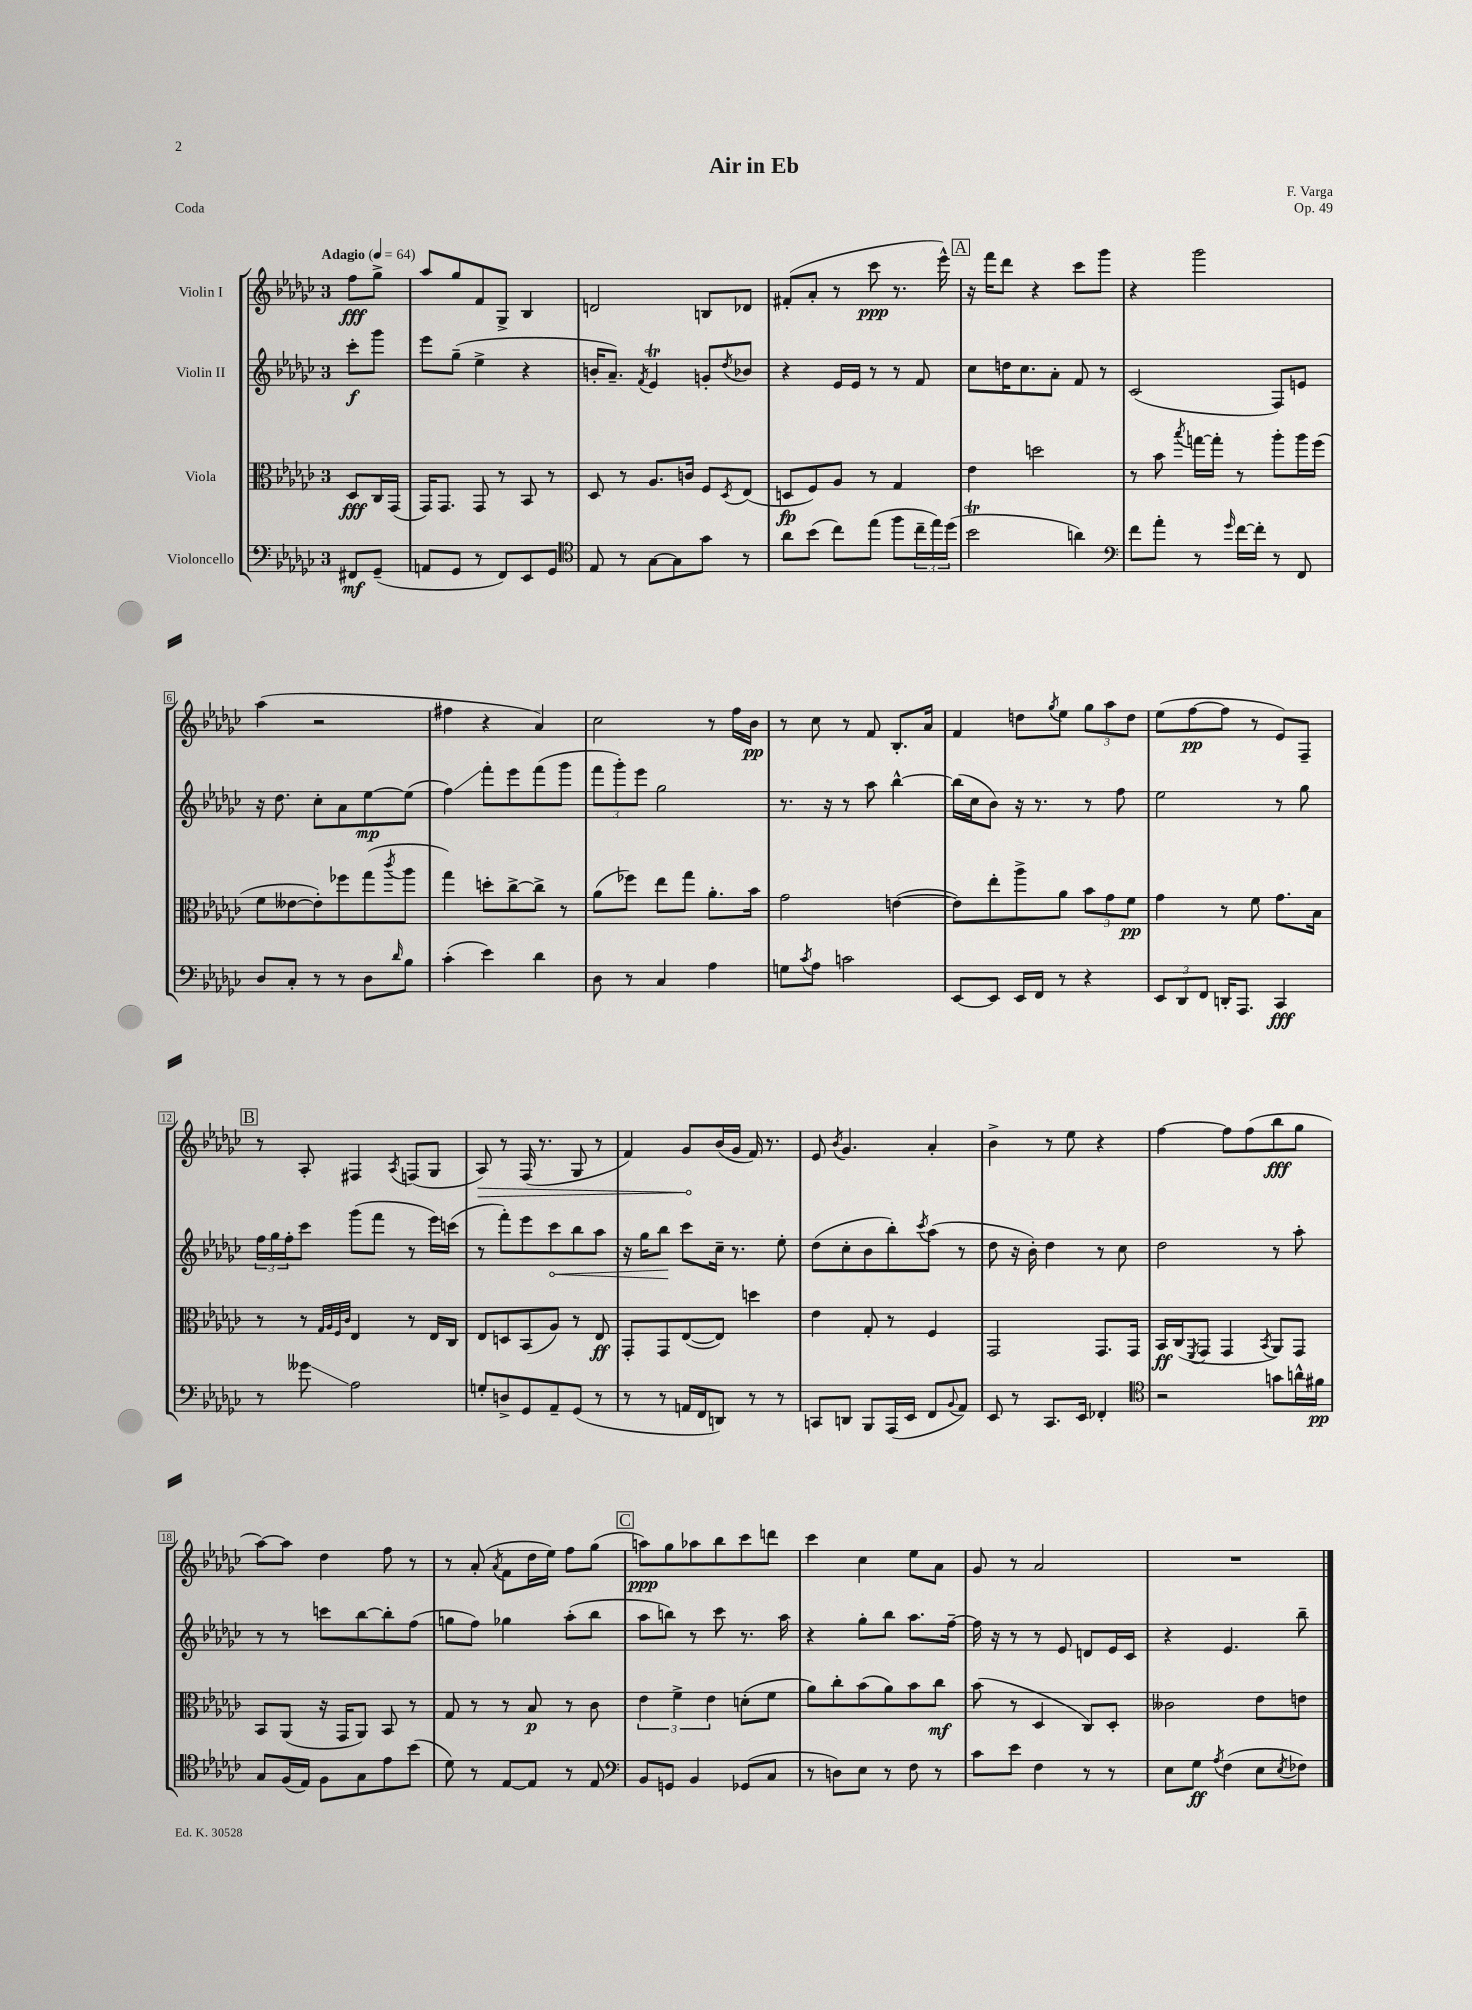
\header { title = "Air in Eb" composer = "F. Varga" opus = "Op. 49" piece = "Coda" }
<<
\new StaffGroup <<
\new Staff = "s0" \with { instrumentName = "Violin I" } {
    \clef treble \key ges \major \once \override Staff.TimeSignature.style = #'single-digit \time 3/4 \partial 4 \tempo "Adagio" 4 = 64
    f''8\fff ges''8-> |
    aes''8 ges''8 f'8 ges8-> bes4 |
    d'2 b8 des'8 |
    fis'8-.( aes'8-. r8 ces'''8\ppp r8. ees'''16-^) |
    \mark \markup { \box "A" } r16 f'''16 des'''8 r4 ces'''8 ges'''8 |
    r4 ges'''2 |
    aes''4( r2 |
    fis''4 r4 aes'4) |
    ces''2 r8 f''16 bes'16\pp |
    r8 ces''8 r8 f'8 bes8.-. aes'16 |
    f'4 d''8 \acciaccatura { ges''8 } ees''8 \tuplet 3/2 { ges''8 aes''8 d''8 } |
    ees''8( f''8~\pp f''8 r8 ees'8) f8-- |
    \mark \markup { \box "B" } r8 aes8-. fis4 \acciaccatura { aes8 } f8( ges8 |
    \once \override Hairpin.circled-tip = ##t aes8\>) r8 f16( r8. ges8 r8 |
    f'4) ges'8\! bes'16( ges'16 f'16) r8. |
    ees'8 \acciaccatura { bes'8 } ges'4. aes'4-. |
    bes'4-> r8 ees''8 r4 |
    f''4~ f''8 f''8( bes''8\fff ges''8 |
    aes''8~) aes''8 des''4 f''8 r8 |
    r8 aes'8-.( \acciaccatura { aes'8 } f'8 des''16 ees''16) f''8 ges''8( |
    \mark \markup { \box "C" } a''8\ppp) ges''8 aes''8 bes''8 ces'''8 d'''8 |
    ces'''4 ces''4 ees''8 aes'8 |
    ges'8 r8 aes'2 |
    R2. \bar "|." |
}
\new Staff = "s1" \with { instrumentName = "Violin II" } {
    \clef treble \key ges \major \once \override Staff.TimeSignature.style = #'single-digit \time 3/4 \partial 4
    ces'''8-.\f ges'''8 |
    ees'''8 ges''8--( ees''4-> r4 |
    b'16-. aes'8.--) \acciaccatura { f'8 } ees'4\trill g'8-. \acciaccatura { des''8 } bes'8 |
    r4 ees'16 ees'16 r8 r8 f'8 |
    \mark \markup { \box "A" } ces''8 d''16 ces''8. aes'8-. f'8 r8 |
    ces'2( f8) e'8 |
    r16 des''8. ces''8-. aes'8 ees''8~\mp ees''8( |
    f''4\glissando) f'''8-. ees'''8 f'''8( ges'''8 |
    \tuplet 3/2 { f'''8 ges'''8-.) ees'''8 } ges''2 |
    r8. r16 r8 aes''8 bes''4~-^ |
    bes''16( ces''16 bes'8) r16 r8. r8 f''8 |
    ees''2 r8 ges''8 |
    \mark \markup { \box "B" } \tuplet 3/2 { f''16 ges''16 f''16-. } ces'''8 ges'''8( f'''8 r8 ees'''16) c'''16( |
    r8 f'''8-.) ees'''8 \once \override Hairpin.circled-tip = ##t ces'''8\< bes''8 aes''8 |
    r16 ges''16 bes''8\! ces'''8 ces''16-- r8. ees''8-. |
    des''8( ces''8-. bes'8 bes''8-.) \acciaccatura { ces'''8 } aes''8( r8 |
    des''8 r16 bes'16-.) des''4 r8 ces''8 |
    des''2 r8 aes''8-. |
    r8 r8 c'''8 bes''8~ bes''8-. f''8( |
    g''8 f''8) ges''4 aes''8-.( bes''8 |
    \mark \markup { \box "C" } aes''8 b''8) r8 ces'''8 r8. aes''16 |
    r4 ges''8-. bes''8 aes''8. f''16~-- |
    f''16 r16 r8 r8 ees'8 d'8 ees'16 ces'16 |
    r4 ees'4. bes''8-- \bar "|." |
}
\new Staff = "s2" \with { instrumentName = "Viola" } {
    \clef alto \key ges \major \once \override Staff.TimeSignature.style = #'single-digit \time 3/4 \partial 4
    des8\fff ces16 ges,16( |
    ges,16) ges,8. ges,8 r8 bes,8 r8 |
    des8 r8 aes8. c'16 f8 \acciaccatura { des8 } ees8( |
    d8\fp f8) aes8 r8 ges4 |
    \mark \markup { \box "A" } ees'4 d''2 |
    r8 bes'8 \acciaccatura { bes''8 } g''16~ g''16-. r8 aes''8-. aes''16 f''16( |
    f'8 eeses'8~ eeses'8-.) fes''8 ges''8( \acciaccatura { ces'''8 } aes''8 |
    ges''4) d''8-. ces''8~-> ces''8-> r8 |
    aes'8( fes''8) ees''8 ges''8 aes'8.-. bes'16 |
    ges'2 e'4~( |
    e'8) ees''8-. aes''8-> aes'8 \tuplet 3/2 { bes'8 ges'8 f'8\pp } |
    ges'4 r8 f'8 ges'8. bes16 |
    \mark \markup { \box "B" } r8 r8 \grace { ges32 aes32 f32 ces'32 } ees4 r8 ees16 ces16 |
    ees8 d8 bes,8( aes8) r8 ees8\ff |
    ges,8-. ges,8 ees8~( ees8) d''4 |
    ees'4 ges8-. r8 f4 |
    ges,2 ges,8. ges,16 |
    bes,16\ff ces16( \acciaccatura { f,8 } ges,8 ges,4 \acciaccatura { bes,8 } aes,8) ges,8 |
    bes,8 aes,8( r16 ges,16 aes,8) bes,8 r8 |
    ges8 r8 r8 bes8\p r8 ces'8 |
    \mark \markup { \box "C" } \tuplet 3/2 { ees'4 f'4-> ees'4 } d'8-.( f'8 |
    aes'8) ces''8-. bes'8( aes'8) bes'8 ces''8\mf |
    bes'8( r8 des4 ces8) des8-. |
    ceses'2 ees'8 e'8 \bar "|." |
}
\new Staff = "s3" \with { instrumentName = "Violoncello" } {
    \clef bass \key ges \major \once \override Staff.TimeSignature.style = #'single-digit \time 3/4 \partial 4
    fis,8\mf ges,8--( |
    a,8 ges,8 r8 f,8) ees,8 ges,8 |
    \clef tenor ees8 r8 ges8~ ges8 ges'8 r8 |
    aes'8 bes'8( ces''8) ees''8( f''8 \tuplet 3/2 { ces''16-- ees''16) des''16( } |
    \mark \markup { \box "A" } bes'2\trill a'4) |
    \clef bass f'8 aes'8-. r8 \grace { ges'16 } f'16~ f'16-. r8 f,8 |
    des8 ces8-. r8 r8 des8 \grace { des'16 } bes8 |
    ces'4-.( ees'4) des'4 |
    des8 r8 ces4 aes4 |
    g8 \acciaccatura { ces'8 } aes8 c'2 |
    ees,8~ ees,8 ees,16 f,16 r8 r4 |
    \tuplet 3/2 { ees,8 des,8 f,8 } d,16-. aes,,8. ces,4\fff |
    \mark \markup { \box "B" } r8 geses'8\glissando aes2 |
    g8-. d8-> ges,8 aes,8-- ges,8( r8 |
    r8 r8 a,16 f,16 d,8) r8 r8 |
    c,8 d,8 bes,,8 aes,,16( ees,16 f,8 \appoggiatura { bes,8 } aes,8) |
    ees,8 r8 ces,8. ees,16 fes,4-. |
    \clef tenor r2 g'8 a'16-^ fis'16\pp |
    ges8 f16( ees16) f8 ges8 ees'8 bes'8( |
    des'8) r8 ees8~ ees8 r8 ees8 |
    \mark \markup { \box "C" } \clef bass bes,8 g,8 bes,4 ges,8( ces8 |
    r8 d8) ees8 r8 f8 r8 |
    ces'8 ees'8 f4 r8 r8 |
    ees8 ges8\ff \acciaccatura { aes8 } f4( ees8 \acciaccatura { ees8 } fes8) \bar "|." |
}
>>
>>
\layout { \context { \Score \override BarNumber.stencil = #(make-stencil-boxer 0.1 0.3 ly:text-interface::print) } }
